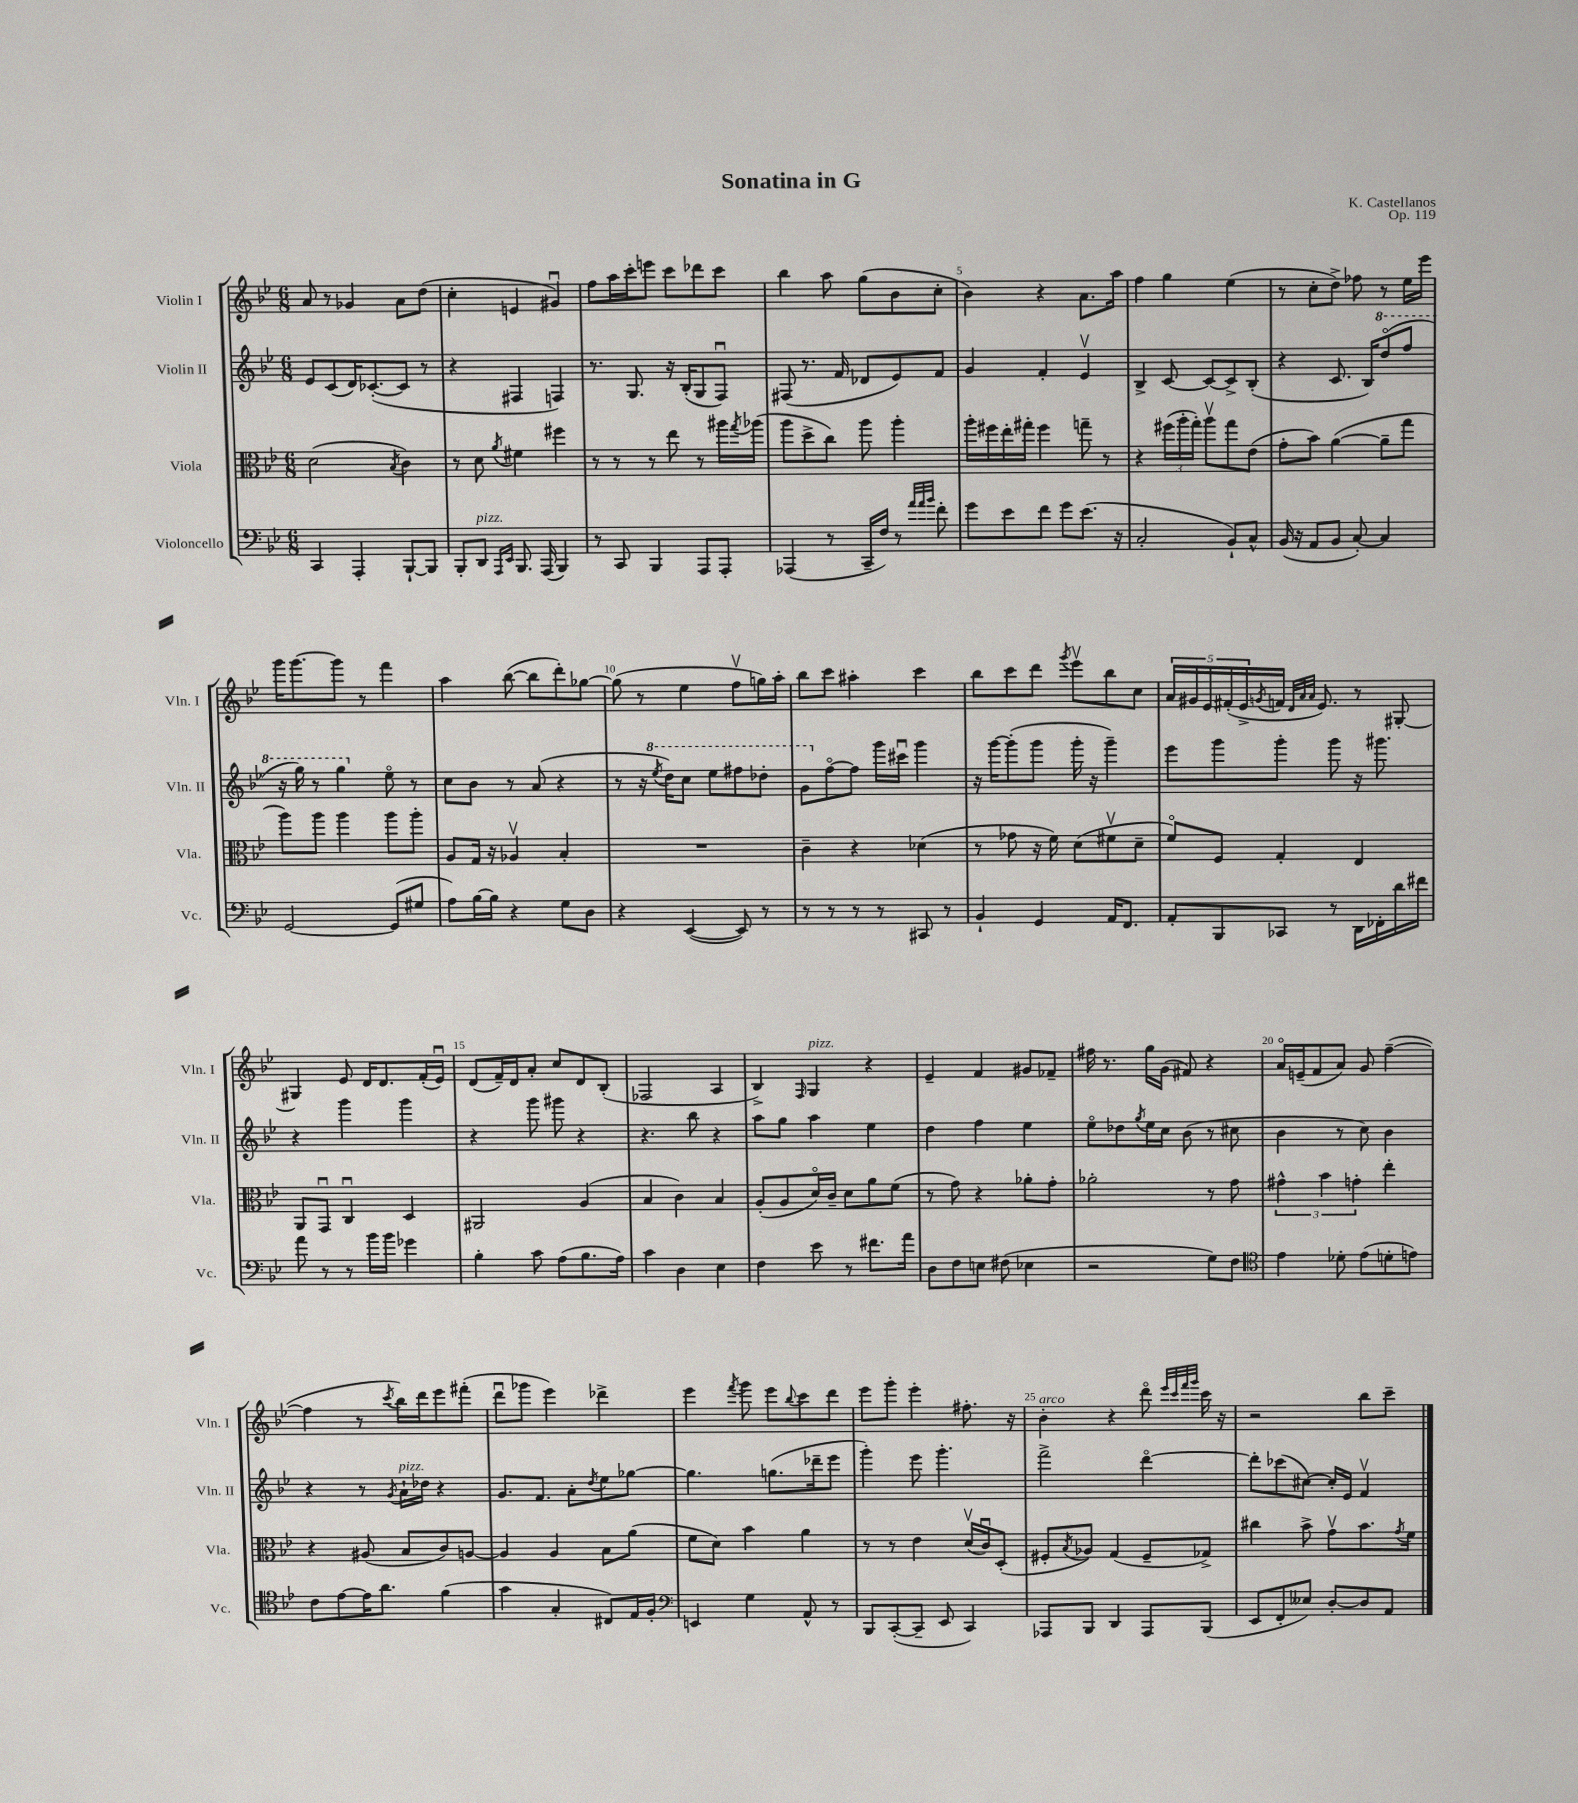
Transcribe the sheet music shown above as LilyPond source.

\header { title = "Sonatina in G" composer = "K. Castellanos" opus = "Op. 119" }
<<
\new StaffGroup <<
\new Staff = "s0" \with { instrumentName = "Violin I" shortInstrumentName = "Vln. I" } {
    \clef treble \key bes \major \numericTimeSignature \time 6/8
    a'8 r8 ges'4 a'8 d''8( |
    c''4-. e'4 gis'4\downbow) |
    f''8 a''16 c'''16-. e'''8 c'''8 des'''8 c'''8 |
    bes''4 a''8 g''8( bes'8 c''8-. |
    bes'4) r4 a'8. a''16 |
    f''4 g''4 ees''4( |
    r8 c''8-. d''8->) fes''8 r8 ees''16 ees'''16 |
    g'''16 g'''8.~ g'''8 r8 f'''4 |
    a''4 bes''8~( bes''8 d'''8-.) ges''8~ |
    ges''8( r8 ees''4 f''8\upbow g''16) a''16-. |
    bes''8 c'''8 ais''4-. c'''4 |
    bes''8 c'''8 d'''8 \acciaccatura { g'''8 } ees'''8\upbow bes''8 c''8 |
    \tuplet 5/4 { a'16 gis'16 ees'16 fis'16-.( ees'16-> } \acciaccatura { g'8 } f'16 \grace { d'32 a'32 a'32 } ees'8.) r8 gis8~-. |
    gis4 ees'8 d'16 d'8. f'16-.( ees'16\downbow) |
    d'8( f'16--) d'16 a'8-. c''8 d'8 bes8-.( |
    fes2 a4 |
    bes4->) \grace { f16 } g4^\markup { \italic "pizz." } r4 |
    ees'4-- f'4 gis'8 fes'8-- |
    fis''16 r8. g''16 g'16( fis'8) r4 |
    a'16\flageolet e'16--( f'8 a'8) g'8 f''4~--( |
    f''4 r8 \acciaccatura { c'''8 } bes''16) d'''16 ees'''8 fis'''8-.( |
    d'''8\downbow ges'''8 ees'''4) des'''4-> |
    ees'''4 \acciaccatura { f'''8 } g'''8 ees'''8 \appoggiatura { bes''8 } c'''8 d'''8 |
    ees'''8 g'''8-. ees'''4-. fis''8.-. r16 |
    bes'4-.^\markup { \italic "arco" } r4 d'''8\flageolet \grace { ees'''32 c'''32 f'''32 g'''32 } c'''16 r16 |
    r2 bes''8 c'''8-- \bar "|." |
}
\new Staff = "s1" \with { instrumentName = "Violin II" shortInstrumentName = "Vln. II" } {
    \clef treble \key bes \major \numericTimeSignature \time 6/8
    ees'8 c'8( d'16) ces'8.~-.( ces'8 r8 |
    r4 fis4 f4) |
    r8. g8. r16 bes16-.( g8 f8\downbow) |
    fis8( r8. f'16 des'8 ees'8) f'8 |
    g'4 f'4-. ees'4\upbow |
    bes4-> c'8~ c'8~ c'8-> bes8-.( |
    r4 c'8. bes16) \ottava #1 d'''8\flageolet( f'''8 |
    r16 g'''16) r8 g'''4 \ottava #0 ees''8\flageolet r8 |
    c''8 bes'8 r8 a'8( r4 |
    r8 r16 \ottava #1 \acciaccatura { ees'''8 } d'''16) c'''8 ees'''8 fis'''8 des'''8-. |
    g''8 \ottava #0 f''8~\flageolet f''8 g'''16 cis'''16\downbow g'''4 |
    r16 g'''16~ g'''8-.( g'''8 g'''16-. r16 g'''4--) |
    ees'''8 g'''8 g'''8-. g'''8 r16 gis'''8. |
    r4 g'''4 g'''4 |
    r4 g'''8 gis'''8 r4 |
    r4. bes''8 r4 |
    a''8 g''8 a''4 ees''4 |
    d''4 f''4 ees''4 |
    ees''8\flageolet des''8 \acciaccatura { g''8 } ees''16 c''16 bes'8( r8 cis''8 |
    bes'4 r8 c''8) bes'4 |
    r4 r8 \acciaccatura { g'8 } a'16-!^\markup { \italic "pizz." } des''16 r4 |
    g'8. f'8. a'8-. \acciaccatura { d''8 } ees''8 ges''8~ |
    ges''4. g''8.( des'''16-- ees'''8 |
    g'''4-.) ees'''8 g'''4.-. |
    f'''2-> d'''4~\flageolet |
    d'''8-. ces'''8( cis''8~) cis''16-. ees'16 f'4\upbow \bar "|." |
}
\new Staff = "s2" \with { instrumentName = "Viola" shortInstrumentName = "Vla." } {
    \clef alto \key bes \major \numericTimeSignature \time 6/8
    d'2( \acciaccatura { bes8 } c'4) |
    r8 d'8 \acciaccatura { a'8 } fis'4 fis''4 |
    r8 r8 r8 ees''8 r8 ais''16 \acciaccatura { g''8 } aes''16( |
    a''8 d''8-> c''8) a''8 a''4-. |
    a''16-. fis''16 ees''16-. gis''16-. fis''4 g''8-- r8 |
    r4 \tuplet 3/2 { fis''16( a''16-. g''16-.) } a''8\upbow g''8 ees'8( |
    g'8-. bes'8) a'4~( a'8-- g''8 |
    a''8) a''8 a''4 a''8 a''8-. |
    a8 g16 r16 aes4\upbow bes4-. |
    R2. |
    c'4-- r4 des'4( |
    r8 ges'8 r16 f'16) d'8( fis'8\upbow d'8-- |
    f'8\flageolet) f8 g4-. ees4 |
    a,8 g,8\downbow c4\downbow d4 |
    ais,2 a4( |
    bes4 c'4) bes4 |
    a8-.( a8 d'16\flageolet) c'16-- d'8 a'8 f'8( |
    r8 g'8) r4 aes'8-. g'8-. |
    aes'2-. r8 g'8 |
    \tuplet 3/2 { gis'4-^ bes'4 g'4-. } ees''4-. |
    r4 ais8( bes8 c'8) a8~ |
    a4 a4 bes8 a'8( |
    f'8 d'8) bes'4 a'4 |
    r8 r8 ees'4 d'16\upbow( c'16\downbow) d8-.( |
    fis8-. \acciaccatura { bes8 } aes8) g4( fis8-- ges8->) |
    cis''4 bes'8-> g'8\upbow bes'8. \acciaccatura { g'8 } f'16 \bar "|." |
}
\new Staff = "s3" \with { instrumentName = "Violoncello" shortInstrumentName = "Vc." } {
    \clef bass \key bes \major \numericTimeSignature \time 6/8
    c,4 a,,4-. bes,,8~-! bes,,8 |
    bes,,8-. d,8^\markup { \italic "pizz." } \grace { a,,16 ees,16 } bes,,8. a,,16( bes,,4) |
    r8 c,8 bes,,4 a,,8 a,,8-. |
    aes,,4( r8 c,16-- f16) r8 \grace { a'32 a'32 bes'32 } f'8-. |
    g'8 ees'8 f'8 g'8 ees'8.( r16 |
    c2-. bes,8-!) c8-^ |
    bes,16( r16 a,8 bes,8 c8~-.) c4 |
    g,2~ g,8( gis8 |
    a8) bes16~ bes16 r4 g8 d8 |
    r4 ees,4~( ees,8) r8 |
    r8 r8 r8 r8 cis,8 r8 |
    bes,4-! g,4 a,16 f,8. |
    a,8-. bes,,8 ces,8 r8 d,16 fes,16-. d'16 fis'16 |
    a'8 r8 r8 bes'16 bes'16 ges'4 |
    bes4-. c'8 a8( bes8. a16) |
    c'4 d4 ees4 |
    f4 ees'8 r8 fis'8. a'16 |
    d8 f8 e8 fis8( ees4 |
    r2 g8) f8 |
    \clef tenor ees'4 des'8-. ees'8( d'8-. e'8) |
    c'8 ees'8~ ees'16 a'8. f'4( |
    g'4 g4-. cis8) ees16 f16-. |
    \clef bass e,4 g4 a,8-^ r8 |
    bes,,8 c,8~-.( c,8-- ees,8 c,4) |
    aes,,8 bes,,8 d,4 aes,,8 bes,,8( |
    ees,8 f,8-. eeses8) d8~-. d8 a,8 \bar "|." |
}
>>
>>
\layout { \context { \Score \override BarNumber.break-visibility = ##(#f #t #t) barNumberVisibility = #(every-nth-bar-number-visible 5) } }
